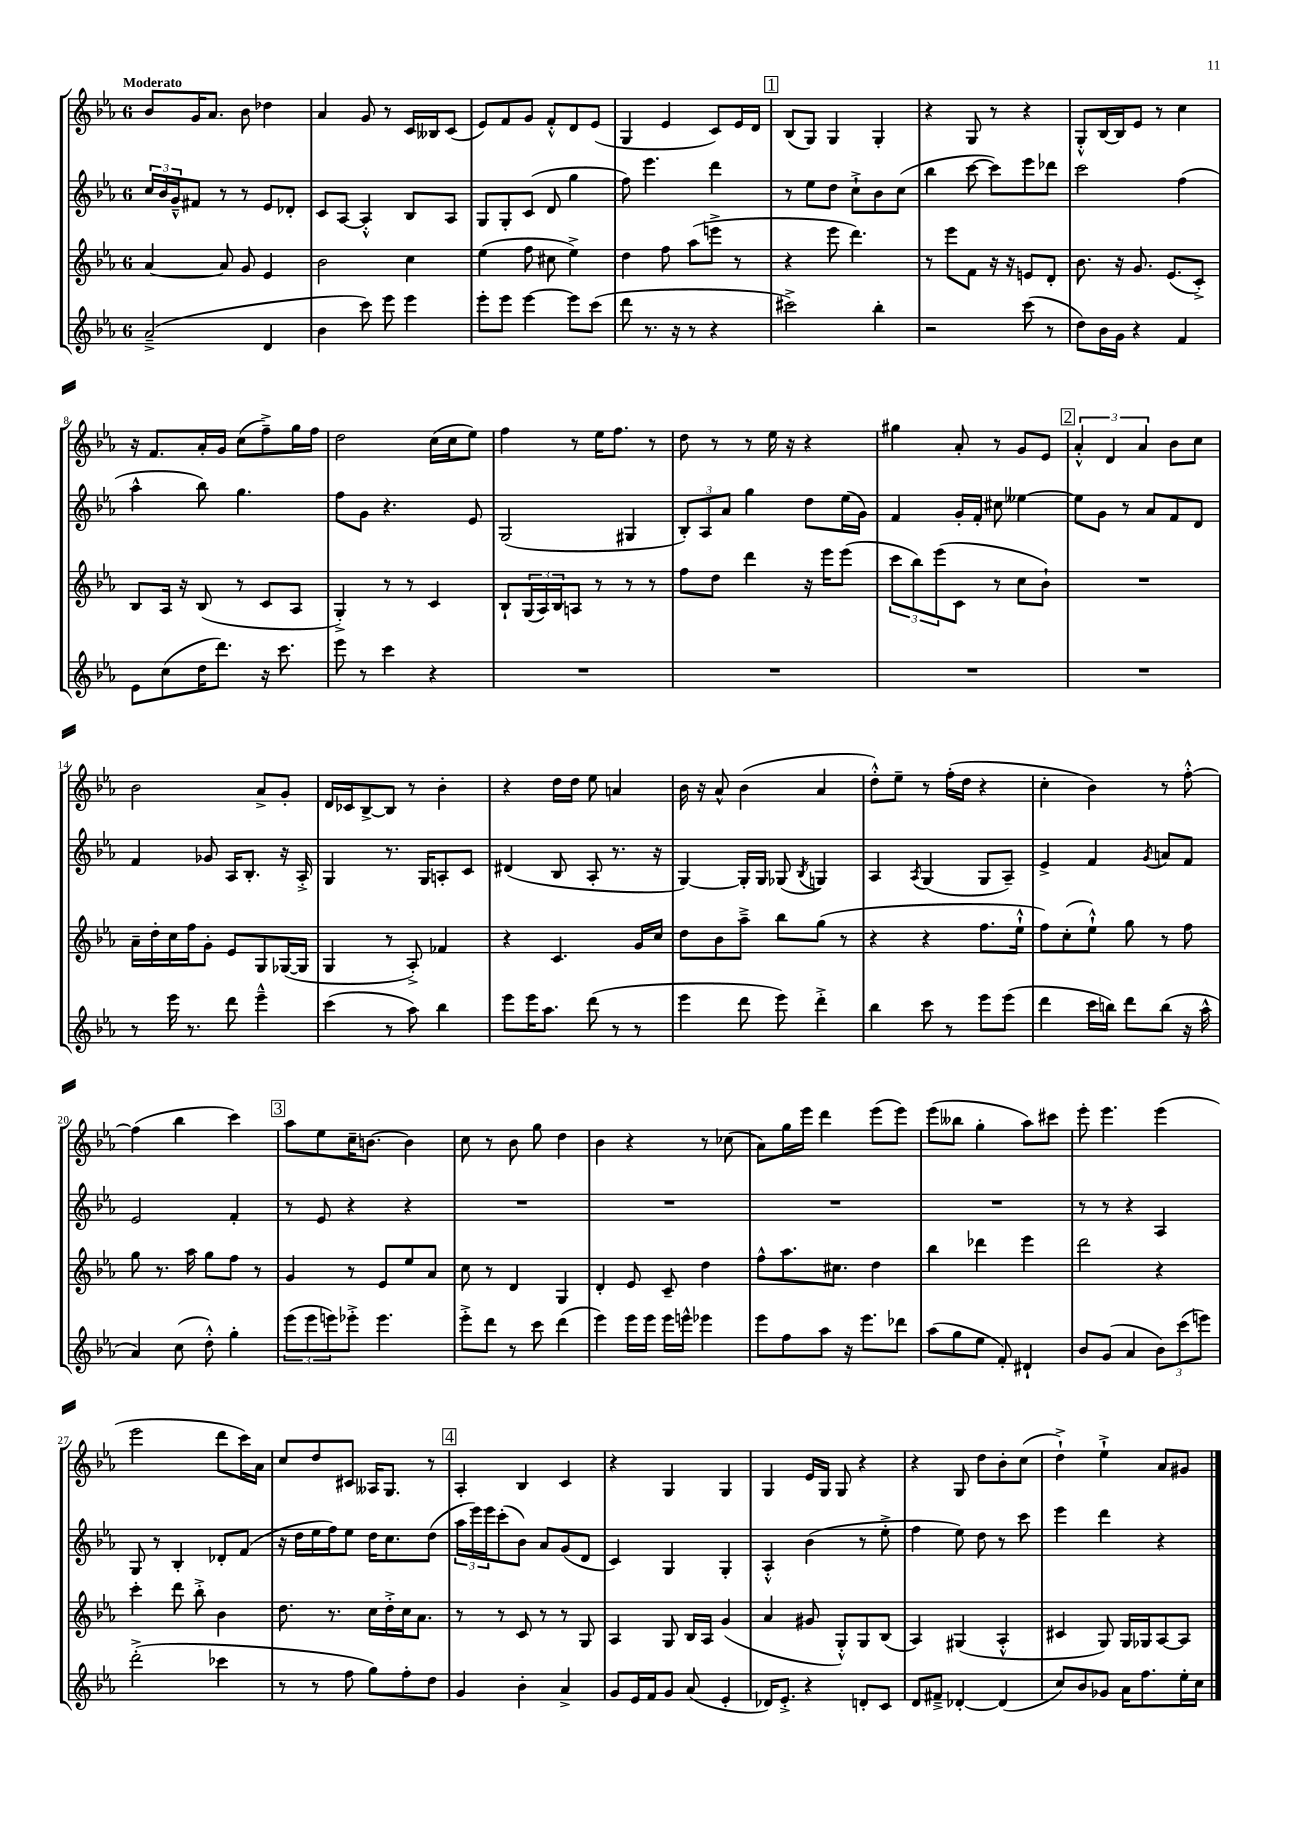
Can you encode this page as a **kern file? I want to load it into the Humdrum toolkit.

**kern	**kern	**kern	**kern
*staff4	*staff3	*staff2	*staff1
*clefG2	*clefG2	*clefG2	*clefG2
*k[b-e-a-]	*k[b-e-a-]	*k[b-e-a-]	*k[b-e-a-]
*M6/8	*M6/8	*M6/8	*M6/8
(2a-~^	[4a-	24cc	8b-
.	.	24b-	.
.	.	24g~^^	.
.	.	8f#	16g
.	.	.	8.a-
.	8a-]	8r	.
.	8g	8r	8b-
4d	4e-	8e-	4dd-
.	.	8d-'	.
=	=	=	=
4b-	2b-	8c	4a-
.	.	[8A-	.
8ccc)	.	4A-'^^]	8g
8eee-	.	.	8r
4eee-	4cc	8B-	16c
.	.	.	16B--
.	.	8A-	(8c
=	=	=	=
8eee-'	(4ee-	8G	8e-)
8eee-	.	8G'	8f
[4eee-	8ff	(8c	8g
.	8cc#	8d	8f'^^
8eee-]	4ee-^)	4gg	8d
(8ccc	.	.	(8e-
=	=	=	=
8ddd	4dd	8ff)	4G
8.r	.	4.eee-	.
.	8ff	.	4e-
16r	.	.	.
8r	(8aa-	.	.
4r	8eee^	4ddd	8c)
.	8r	.	16e-
.	.	.	16d
=	=	=	=
2ccc#^)	4r	8r	(8B-
.	.	8ee-	8G)
.	8eee-	8dd	4G
.	4.ddd)	8cc`^	.
4bb-'	.	8b-	4G'
.	.	(8cc	.
=	=	=	=
2r	8r	4bb-	4r
.	8eee-	.	.
.	8f	[8ccc	8G
.	16r	8ccc])	8r
.	16r	.	.
(8ccc	8e	8eee-	4r
8r	8d'	8ddd-	.
=	=	=	=
8dd)	8.b-	2ccc	8G'^^
16b-	.	.	[16B-
16g	16r	.	16B-]
4r	8.g	.	8e-
.	.	.	8r
.	(8.e-	.	.
4f	.	(4ff	4cc
.	8c'^)	.	.
=	=	=	=
8e-	8B-	4aa-^^	16r
.	.	.	8.f
(8cc	16A-	.	.
.	16r	.	.
16dd	(8B-	8bb-)	16a-'
8.ddd)	.	.	16g
.	8r	4.gg	(8cc
16r	8c	.	8ff~^)
8.ccc	.	.	.
.	8A-	.	16gg
.	.	.	16ff
=	=	=	=
8eee-	4G'^)	8ff	2dd
8r	.	8g	.
4ccc	8r	4.r	.
.	8r	.	.
4r	4c	.	(16cc
.	.	.	16cc
.	.	8e-	8ee-)
=	=	=	=
2.r	8B-`	(2G	4ff
.	(24G	.	.
.	24A-)	.	.
.	24B-	.	.
.	8A	.	8r
.	8r	.	16ee-
.	.	.	8.ff
.	8r	4G#	.
.	8r	.	8r
=	=	=	=
2.r	8ff	12B-')	8dd
.	.	12A-	.
.	8dd	.	8r
.	.	12a-	.
.	4ddd	4gg	8r
.	.	.	16ee-
.	.	.	16r
.	16r	8dd	4r
.	16eee-	.	.
.	(8eee-	(16ee-	.
.	.	16g)	.
=	=	=	=
2.r	12ccc	4f	4gg#
.	12bb-)	.	.
.	(12eee-	.	.
.	8c	16g'	8a-'
.	.	16f'	.
.	8r	8cc#	8r
.	8cc	[4ee--	8g
.	8b-`)	.	8e-
=	=	=	=
2.r	2.r	8ee--]	6a-'^^
.	.	8g	.
.	.	.	6d
.	.	8r	.
.	.	.	6a-
.	.	8a-	.
.	.	8f	8b-
.	.	8d	8cc
=	=	=	=
8r	16a-~	4f	2b-
.	16dd'	.	.
16eee-	16cc	.	.
8.r	16ff	.	.
.	8g'	8g-	.
8ddd	8e-	16A-	.
.	.	8.B-'	.
4eee-~^^	8G	.	8a-^
.	([16G-	16r	8g'
.	16G-]	16A-'^	.
=	=	=	=
(4ccc	4G	4G	16d
.	.	.	16c-
.	.	.	[8B-^
8r	8r	8.r	8B-]
8aa-)	8A-'^)	.	8r
.	.	16G	.
4bb-	4f-	8A'	4b-'
.	.	8c	.
=	=	=	=
8eee-	4r	(4d#	4r
16eee-	.	.	.
8.aa-	.	.	.
.	4.c	8B-	16dd
.	.	.	16dd
(8ddd	.	8A-'	8ee-
8r	.	8.r	4a
8r	16g	.	.
.	16cc	16r	.
=	=	=	=
4eee-	8dd	[4G)	16b-
.	.	.	16r
.	8b-	.	8a-^^
8ddd	8aa-~^	16G']	(4b-
.	.	16G	.
8eee-)	8bb-	(8G-	.
.	.	8qB-	.
4ddd'^	(8gg	4G)	4a-
.	8r	.	.
=	=	=	=
4bb-	4r	4A-	8dd'^^)
.	.	.	8ee-~
.	.	8qA-	.
8ccc	4r	(4G	8r
8r	.	.	(16ff'
.	.	.	16dd
8eee-	8.ff	8G	4r
(8eee-	.	8A-~)	.
.	16ee-`^^	.	.
=	=	=	=
4ddd	8ff)	4e-^	4cc'
.	(8cc'	.	.
16ccc	8ee-`^^)	4f	4b-)
16bb)	.	.	.
8ddd	8gg	.	.
.	.	8qg	.
(8bb	8r	8a	8r
16r	8ff	8f	[8ff'^^
16aa-^^	.	.	.
=	=	=	=
4a-)	8gg	2e-	(4ff]
.	8.r	.	.
(8cc	.	.	4bb-
.	16aa-	.	.
8dd'^^)	8gg	.	.
4gg'	8ff	4f'	4ccc)
.	8r	.	.
=	=	=	=
(12eee-	4g	8r	8aa-
12eee-	.	.	.
.	.	8e-	8ee-
12eee)	.	.	.
8eee-'^	8r	4r	16cc~
.	.	.	[8.b
4.eee-	8e-	.	.
.	8ee-	4r	4b]
.	8a-	.	.
=	=	=	=
8eee-'^	8cc	2.r	8cc
8ddd	8r	.	8r
8r	4d	.	8b-
8ccc	.	.	8gg
(4ddd	4G	.	4dd
=	=	=	=
4eee-)	4d'	2.r	4b-
16eee-	8e-	.	4r
16eee-	.	.	.
16eee-	8c~	.	.
16eee^^	.	.	.
4eee-	4dd	.	8r
.	.	.	(8cc-
=	=	=	=
8eee-	8ff^^	2.r	8a-)
8ff	8.aa-	.	16gg
.	.	.	16eee-
8aa-	.	.	4ddd
.	8.cc#	.	.
16r	.	.	.
8.eee-	.	.	.
.	4dd	.	(8eee-
8ddd-	.	.	8eee-)
=	=	=	=
(8aa-	4bb-	2.r	(8eee-
8gg	.	.	8bb--
8ee-	4ddd-	.	4gg'
8f')	.	.	.
4d#`	4eee-	.	8aa-)
.	.	.	8ccc#
=	=	=	=
8b-	2ddd	8r	8eee-'
(8g	.	8r	4.eee-
4a-	.	4r	.
12b-)	4r	4A-	(4eee-
(12ccc	.	.	.
12eee)	.	.	.
=	=	=	=
(2ddd'^	4ccc'	8G	2eee-
.	.	8r	.
.	8ddd	4B-'	.
.	8bb-'^	.	.
4ccc-	4b-	8d-'	8ddd
.	.	(8f	16ccc)
.	.	.	16a-
=	=	=	=
8r	8.dd	16r	8cc
.	.	16dd	.
8r	.	16ee-	8dd
.	8.r	16ff)	.
8ff	.	8ee-	8c#
8gg)	16cc	16dd	16A--
.	16dd'^	8.cc	8.G
8ff'	16cc	.	.
.	8.a-	.	.
8dd	.	(8dd	8r
=	=	=	=
4g	8r	24aa-	4A-'
.	.	24eee-)	.
.	.	24eee-	.
.	8r	(8ccc'	.
4b-'	8c	8b-)	4B-
.	8r	8a-	.
4a-^	8r	(8g	4c
.	8G	8d	.
=	=	=	=
8g	4A-	4c)	4r
16e-	.	.	.
16f	.	.	.
8g	8G	4G	4G
(8a-	16B-	.	.
.	16A-	.	.
4e-'	(4g	4G'	4G
=	=	=	=
16d-)	4a-	4A-'^^	4G
8.e-'^	.	.	.
4r	8g#	(4b-	16e-
.	.	.	16G
.	8G'^^)	.	8G
8d'	8G	8r	4r
8c	(8B-	8ee-'^	.
=	=	=	=
8d	4A-)	4ff	4r
8f#~^	.	.	.
[4d-'	(4G#	8ee-)	8G
.	.	8dd	8dd
(4d-]	4A-'^^	8r	8b-'
.	.	8ccc	(8cc
=	=	=	=
8cc)	4c#	4eee-	4dd`^)
8b-	.	.	.
8g-	8G)	4ddd	4ee-`^
16a-	16G	.	.
8.ff	16G-	.	.
.	[8A-	4r	8a-
16ee-'	8A-]	.	8g#
16cc	.	.	.
==	==	==	==
*-	*-	*-	*-
